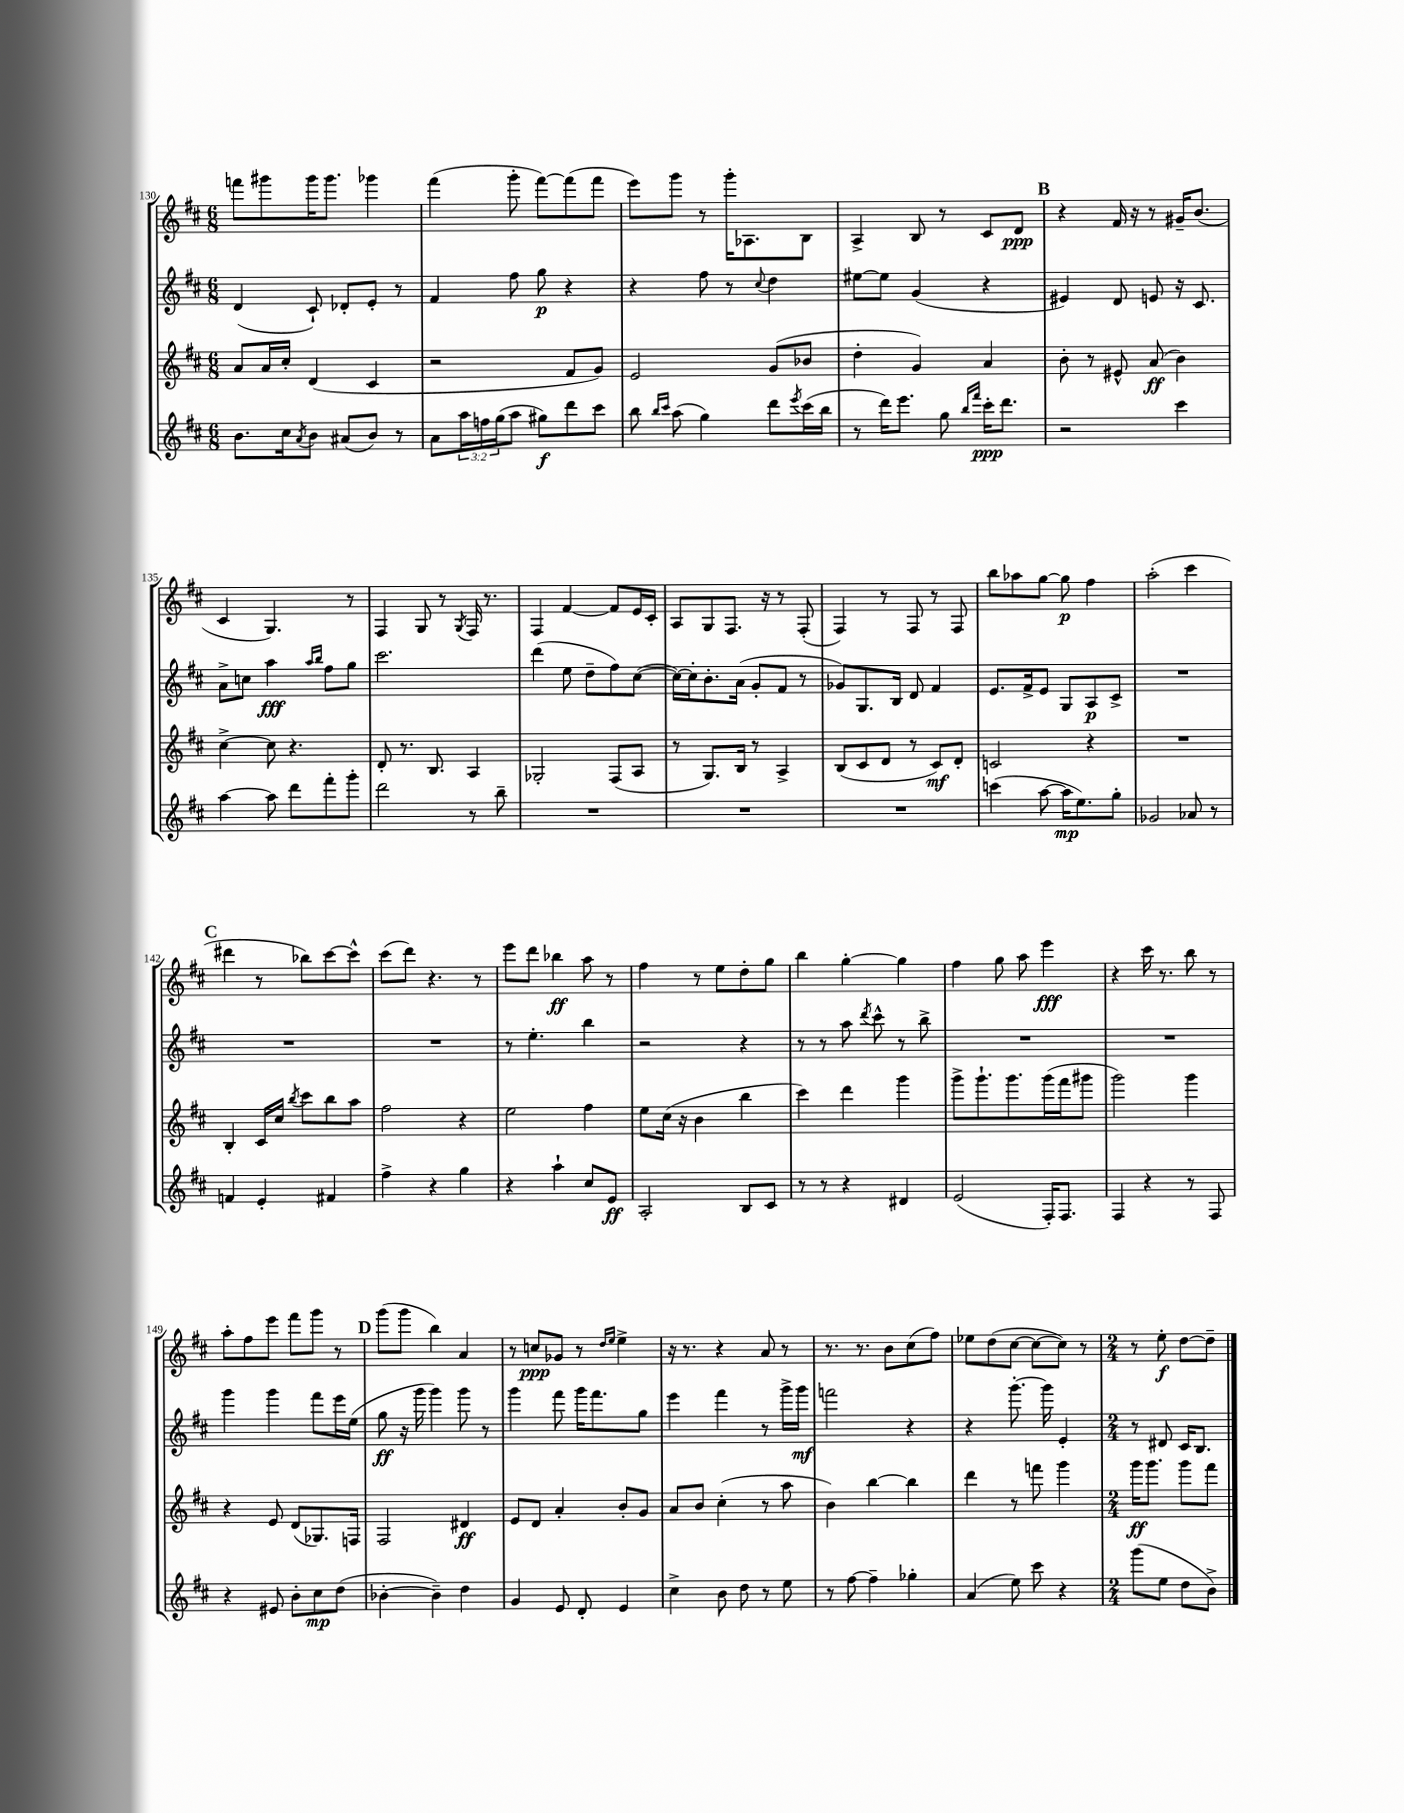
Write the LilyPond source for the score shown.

<<
\new StaffGroup <<
\new Staff = "s0" {
    \clef treble \key d \major \numericTimeSignature \time 6/8
    f'''8 gis'''8 gis'''16 gis'''8. ges'''4 |
    fis'''4( g'''8-. fis'''8~) fis'''8( fis'''8 |
    e'''8) g'''8 r8 g'''16-. aes8. b8 |
    a4-> b8 r8 cis'8 d'8\ppp |
    \mark \markup { \bold "B" } r4 fis'16 r16 r8 gis'16-- b'8.( |
    cis'4 g4.) r8 |
    fis4 g8 r8 \acciaccatura { g8 } fis16 r8. |
    fis4 fis'4~ fis'8 e'16 cis'16-. |
    a8 g8 fis8. r16 r8 fis8-.( |
    fis4) r8 fis8 r8 fis8 |
    b''8 aes''8 g''8~ g''8\p fis''4 |
    a''2-.( cis'''4 |
    \mark \markup { \bold "C" } dis'''4 r8 bes''8) cis'''8~ cis'''8-^ |
    cis'''8( d'''8) r4. r8 |
    e'''8 d'''8 bes''4\ff a''8 r8 |
    fis''4 r8 e''8 d''8-. g''8 |
    b''4 g''4~-. g''4 |
    fis''4 g''8 a''8 e'''4\fff |
    r4 cis'''16 r8. b''8 r8 |
    a''8-. fis''8 e'''8 fis'''8 g'''8 r8 |
    \mark \markup { \bold "D" } g'''8( g'''8 b''4) a'4 |
    r8 c''8\ppp ges'8 r8 \grace { d''16 e''16 } e''4-> |
    r16 r8. r4 a'8 r8 |
    r8. r8. b'8 cis''8( fis''8) |
    ees''8 d''8( cis''8~ cis''8~ cis''8) r8 |
    \numericTimeSignature \time 2/4 r8 e''8-.\f d''8~ d''8-- \bar "|." |
}
\new Staff = "s1" {
    \clef treble \key d \major \numericTimeSignature \time 6/8
    d'4( cis'8-!) des'8-. e'8-. r8 |
    fis'4 fis''8 g''8\p r4 |
    r4 fis''8 r8 \appoggiatura { cis''8 } d''4 |
    eis''8~ eis''8 g'4( r4 |
    \mark \markup { \bold "B" } eis'4) d'8 e'8 r16 cis'8. |
    a'8-> c''8 a''4\fff \grace { a''16 b''16 } fis''8 g''8 |
    cis'''2. |
    d'''4( e''8 d''8-- fis''8) cis''8~( |
    cis''16~) cis''16-. b'8.-. a'16( g'8-. fis'8 r8 |
    ges'8) g8. b16 d'8 fis'4 |
    e'8. fis'16-> e'8 g8 a8\p cis'8-> |
    R2. |
    \mark \markup { \bold "C" } R2. |
    R2. |
    r8 e''4.-. b''4 |
    r2 r4 |
    r8 r8 a''8 \acciaccatura { d'''8 } cis'''8-^ r8 b''8-> |
    R2. |
    R2. |
    g'''4 g'''4 fis'''8 e'''16 e''16( |
    \mark \markup { \bold "D" } g''8\ff r16 g'''16 g'''4) g'''8 r8 |
    g'''4 fis'''8 g'''16 fis'''8. g''8 |
    e'''4 fis'''4 r8 g'''16-> g'''16\mf |
    f'''2 r4 |
    r4 g'''8.~-. g'''16 e'4-. |
    \numericTimeSignature \time 2/4 r8 dis'8 cis'16 b8. \bar "|." |
}
\new Staff = "s2" {
    \clef treble \key d \major \numericTimeSignature \time 6/8
    a'8 a'16 cis''16-. d'4( cis'4 |
    r2 fis'8 g'8) |
    e'2 g'8( bes'8 |
    d''4-. g'4) a'4 |
    \mark \markup { \bold "B" } b'8-. r8 eis'8-^ a'8\ff( b'4) |
    cis''4~-> cis''8 r4. |
    d'8-. r8. b8. a4 |
    ges2-. fis8( a8 |
    r8 g8.) b16 r8 a4-> |
    b8( cis'8 d'8 r8 cis'8\mf) d'8-. |
    c'2 r4 |
    R2. |
    \mark \markup { \bold "C" } b4-. cis'16 cis''16 \acciaccatura { b''8 } cis'''8 b''8 a''8 |
    fis''2 r4 |
    e''2 fis''4 |
    e''8 cis''16( r16 b'4 b''4 |
    cis'''4) d'''4 g'''4 |
    g'''8-> g'''8.-! g'''8. g'''16( fis'''16 gis'''8 |
    g'''2) g'''4 |
    r4 e'8 d'8( ges8.) f16 |
    \mark \markup { \bold "D" } fis2 dis'4\ff |
    e'8 d'8 a'4-. b'8-. g'8 |
    a'8 b'8 cis''4-.( r8 a''8 |
    b'4) b''4~ b''4 |
    d'''4 r8 f'''8 g'''4 |
    \numericTimeSignature \time 2/4 g'''16\ff g'''8. g'''8 fis'''8 \bar "|." |
}
\new Staff = "s3" {
    \clef treble \key d \major \numericTimeSignature \time 6/8 \override Staff.TupletNumber.text = #tuplet-number::calc-fraction-text
    b'8. cis''16 \acciaccatura { a'8 } b'8 ais'8( b'8) r8 |
    a'8 \tuplet 3/2 { a''16 f''16 g''16( } a''8 gis''8\f) d'''8 cis'''8 |
    b''8 \grace { b''16 cis'''16 } a''8( g''4) d'''8 \acciaccatura { e'''8 } cis'''16( b''16 |
    r8 d'''16) e'''8. g''8 \grace { b''16 fis'''16 } cis'''16-.\ppp d'''8. |
    \mark \markup { \bold "B" } r2 cis'''4 |
    a''4~ a''8 d'''8 fis'''8-. g'''8-. |
    d'''2 r8 b''8-- |
    R2. |
    R2. |
    R2. |
    c'''4( a''8~ a''16\mp e''8.) g''8-. |
    ges'2 aes'8 r8 |
    \mark \markup { \bold "C" } f'4 e'4-. fis'4 |
    fis''4-> r4 g''4 |
    r4 a''4-! cis''8 e'8\ff |
    a2-. b8 cis'8 |
    r8 r8 r4 dis'4 |
    e'2( fis16-.) fis8. |
    fis4 r4 r8 fis8 |
    r4 eis'8 b'8-. cis''8\mp d''8( |
    \mark \markup { \bold "D" } bes'4~-. bes'4--) d''4 |
    g'4 e'8 d'8-. e'4 |
    cis''4-> b'8 d''8 r8 e''8 |
    r8 fis''8~ fis''4-- ges''4-. |
    a'4( e''8) cis'''8 r4 |
    \numericTimeSignature \time 2/4 g'''8( e''8 d''8 b'8->) \bar "|." |
}
>>
>>
\layout { \context { \Score currentBarNumber = #130 } }
